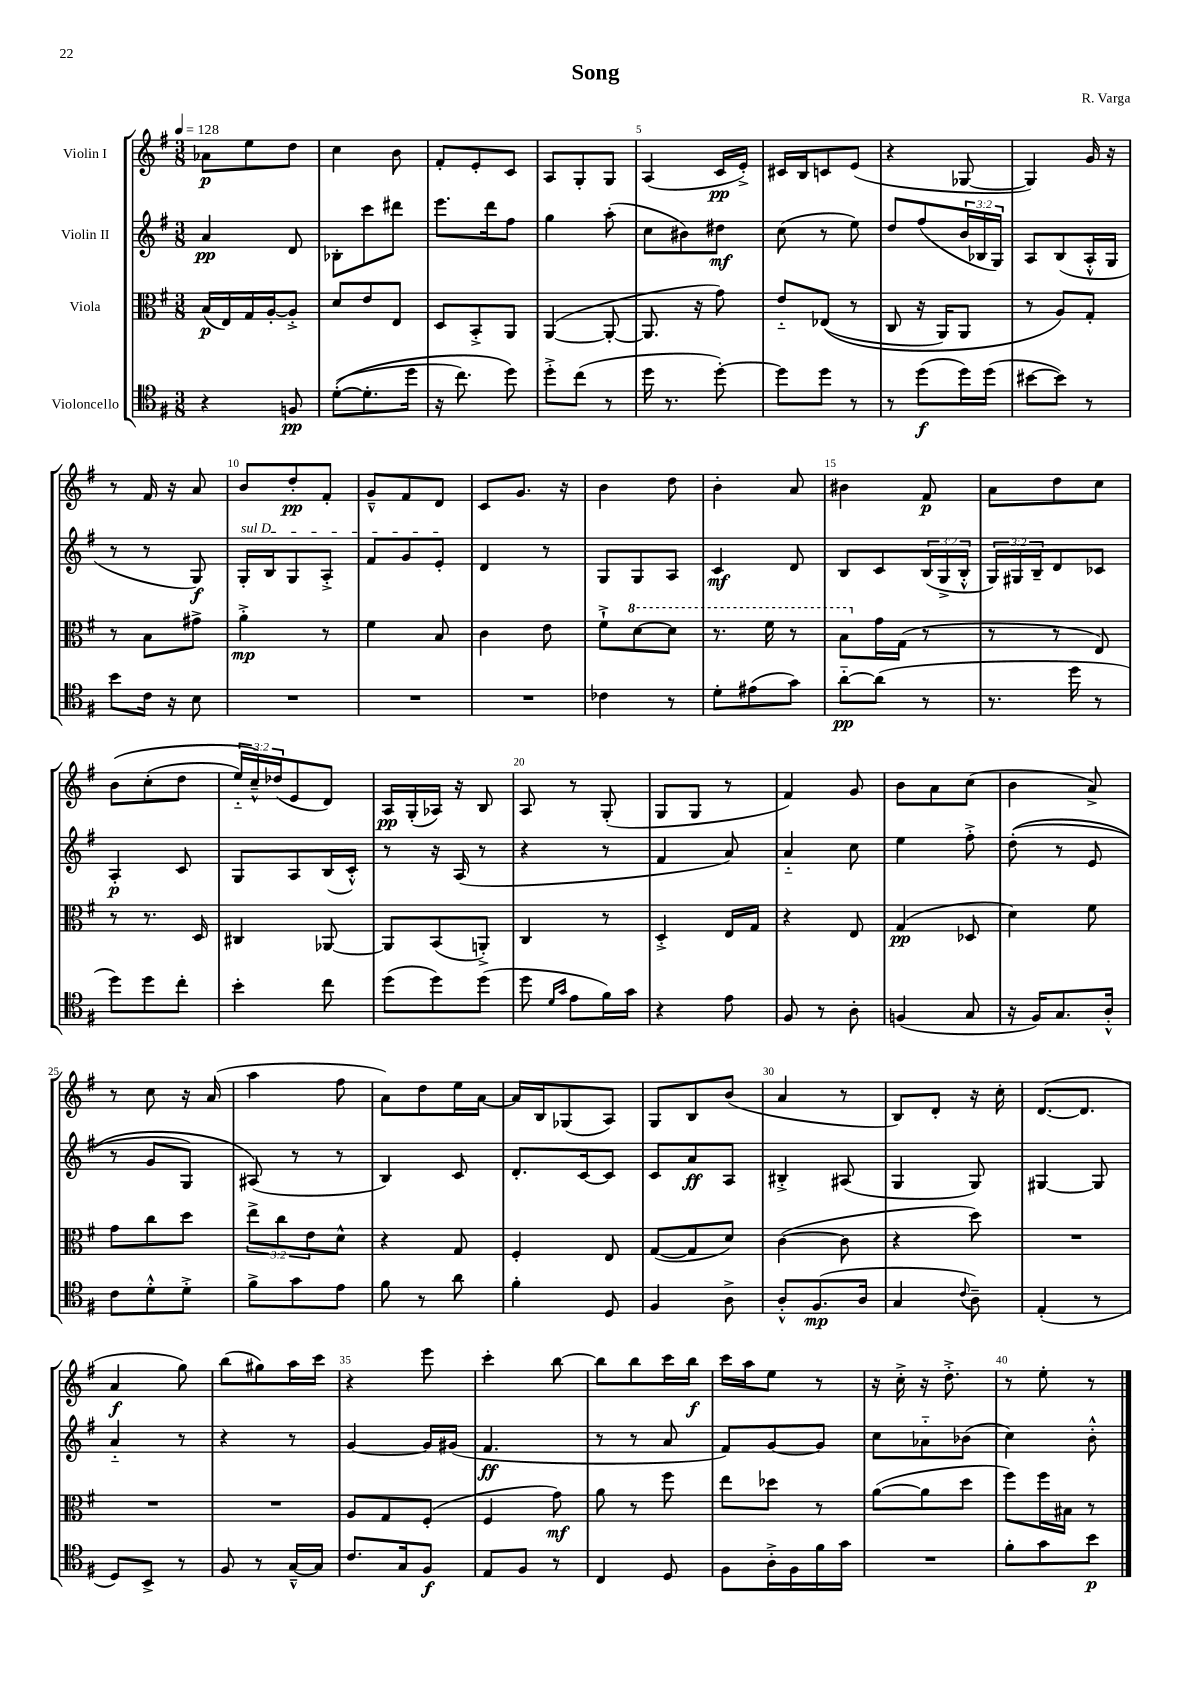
\header { title = "Song" composer = "R. Varga" }
<<
\new StaffGroup <<
\new Staff = "s0" \with { instrumentName = "Violin I" } {
    \clef treble \key g \major \numericTimeSignature \time 3/8 \override Staff.TupletNumber.text = #tuplet-number::calc-fraction-text \tempo 4 = 128
    aes'8\p e''8 d''8 |
    c''4 b'8 |
    fis'8-. e'8-. c'8 |
    a8 g8-. g8 |
    a4( c'16\pp e'16-.->) |
    cis'16 b16 c'8 e'8( |
    r4 ges8~ |
    ges4) g'16 r16 |
    r8 fis'16 r16 a'8 |
    b'8 d''8-.\pp fis'8-. |
    g'8---^ fis'8 d'8 |
    c'8 g'8. r16 |
    b'4 d''8 |
    b'4-. a'8 |
    bis'4 fis'8\p |
    a'8 d''8 c''8 |
    b'8\( c''8-.( d''8 |
    \tuplet 3/2 { e''16-_) c''16---^\) des''16( } e'8 d'8) |
    a16\pp g16-.( aes16) r16 b8 |
    a8 r8 g8-.( |
    g8 g8 r8 |
    fis'4) g'8 |
    b'8 a'8 c''8( |
    b'4 a'8->) |
    r8 c''8 r16 a'16( |
    a''4 fis''8 |
    a'8) d''8 e''16 a'16~ |
    a'16 b16 ges8( a8) |
    g8 b8 b'8( |
    a'4 r8 |
    b8) d'8-. r16 c''16-. |
    d'8.~( d'8. |
    a'4\f g''8) |
    b''8( gis''8) a''16 c'''16 |
    r4 e'''8 |
    c'''4-. b''8~ |
    b''8 b''8 c'''16 b''16\f |
    c'''16 a''16 e''8 r8 |
    r16 c''16-.-> r16 d''8.-.-> |
    r8 e''8-. r8 \bar "|." |
}
\new Staff = "s1" \with { instrumentName = "Violin II" } {
    \clef treble \key g \major \numericTimeSignature \time 3/8 \override Staff.TupletNumber.text = #tuplet-number::calc-fraction-text
    a'4\pp d'8 |
    bes8-. c'''8 dis'''8 |
    e'''8. d'''16 fis''8 |
    g''4 a''8-.( |
    c''8 bis'8) dis''8\mf |
    c''8( r8 e''8) |
    d''8 fis''8( \tuplet 3/2 { b'16 bes16 g16) } |
    a8 b8( a16-.-^ g16 |
    r8 r8 g8\f) |
    \once \override TextSpanner.bound-details.left.text = \markup { \italic "sul D" } g16-.\startTextSpan b16 g8 a8-.-> |
    fis'8 g'8 e'8-.\stopTextSpan |
    d'4 r8 |
    g8 g8 a8 |
    c'4\mf d'8 |
    b8 c'8 \tuplet 3/2 { b16( g16-> b16-.-^ } |
    \tuplet 3/2 { g16) gis16 b16-- } d'8 ces'8 |
    a4-.\p c'8 |
    g8 a8 b16( c'16-.-^) |
    r8 r16 a16( r8 |
    r4 r8 |
    fis'4 a'8) |
    a'4-_ c''8 |
    e''4 fis''8-.-> |
    d''8-.(\( r8 e'8 |
    r8 g'8 g8) |
    ais8(\) r8 r8 |
    b4) c'8 |
    d'8.-. c'16~ c'8 |
    c'8 a'8\ff a8 |
    bis4-.-> ais8( |
    g4 g8) |
    gis4~ gis8 |
    a'4-_ r8 |
    r4 r8 |
    g'4~ g'16 gis'16( |
    fis'4.\ff |
    r8 r8 a'8 |
    fis'8) g'8~ g'8 |
    c''8 aes'8-_ bes'8( |
    c''4) b'8-.-^ \bar "|." |
}
\new Staff = "s2" \with { instrumentName = "Viola" } {
    \clef alto \key g \major \numericTimeSignature \time 3/8 \override Staff.TupletNumber.text = #tuplet-number::calc-fraction-text
    b16\p( e16) g16 a16~-. a8-.-> |
    d'8 e'8 e8 |
    d8 b,8-.-> a,8 |
    a,4~( a,8~-. |
    a,8. r16 g'8) |
    e'8-_ ees8(\( r8 |
    c8 r16 a,16) a,8 |
    r8 a8\) g8-. |
    r8 b8 gis'8-> |
    a'4-.->\mp r8 |
    fis'4 b8 |
    c'4 e'8 |
    fis'8-!-> \ottava #1 d''8~ d''8 |
    r8. fis''16 r8 |
    b'8 \ottava #0 g'16 g16( r8 |
    r8 r8 e8) |
    r8 r8. d16 |
    cis4 aes,8~ |
    aes,8 b,8( a,8-.->) |
    c4 r8 |
    d4-.-> e16 g16 |
    r4 e8 |
    g4\pp( des8 |
    d'4) fis'8 |
    g'8 c''8 d''8 |
    \tuplet 3/2 { e''8-> c''8 e'8 } d'8-^ |
    r4 g8 |
    fis4-. e8 |
    g8~( g8 d'8) |
    c'4~( c'8 |
    r4 d''8) |
    R4. |
    R4. |
    R4. |
    a8 g8 fis8-.( |
    fis4 g'8\mf) |
    a'8 r8 fis''8 |
    e''8 des''8 r8 |
    a'8~( a'8 d''8 |
    fis''8) fis''16 bis16 r8 \bar "|." |
}
\new Staff = "s3" \with { instrumentName = "Violoncello" } {
    \clef tenor \key g \major \numericTimeSignature \time 3/8
    r4 f8\pp |
    d'8~-.(\( d'8.-. d''16 |
    r16 c''8.) d''8\) |
    d''8-.-> c''8( r8 |
    d''16 r8. d''8~-.) |
    d''8 d''8 r8 |
    r8 d''8\f( d''16) d''16( |
    bis'8~ bis'8) r8 |
    b'8 c'16 r16 b8 |
    R4. |
    R4. |
    R4. |
    ces'4 r8 |
    d'8-. eis'8( g'8) |
    a'8~-_\pp a'8( r8 |
    r8. d''16 r8 |
    d''8) d''8 c''8-. |
    b'4-. c''8 |
    d''8( d''8) d''8( |
    d''8 \grace { d'16 g'16 } e'8 fis'16) g'16 |
    r4 e'8 |
    fis8 r8 a8-. |
    f4( g8 |
    r16 fis16) g8. a16-.-^ |
    c'8 d'8-.-^ d'8-.-> |
    fis'8-> g'8 e'8 |
    fis'8 r8 a'8 |
    fis'4-. d8 |
    fis4 a8-> |
    a8-.-^ fis8.\mp( a16 |
    g4 \appoggiatura { c'8 } a8--) |
    e4-.( r8 |
    d8) b,8-> r8 |
    fis8 r8 g16~---^ g16 |
    c'8. g16 fis8\f |
    e8 fis8 r8 |
    c4 d8 |
    fis8 a16-.-> fis16 fis'16 g'16 |
    R4. |
    fis'8-. g'8 b'8\p \bar "|." |
}
>>
>>
\layout { \context { \Score \override BarNumber.break-visibility = ##(#f #t #t) barNumberVisibility = #(every-nth-bar-number-visible 5) } }
